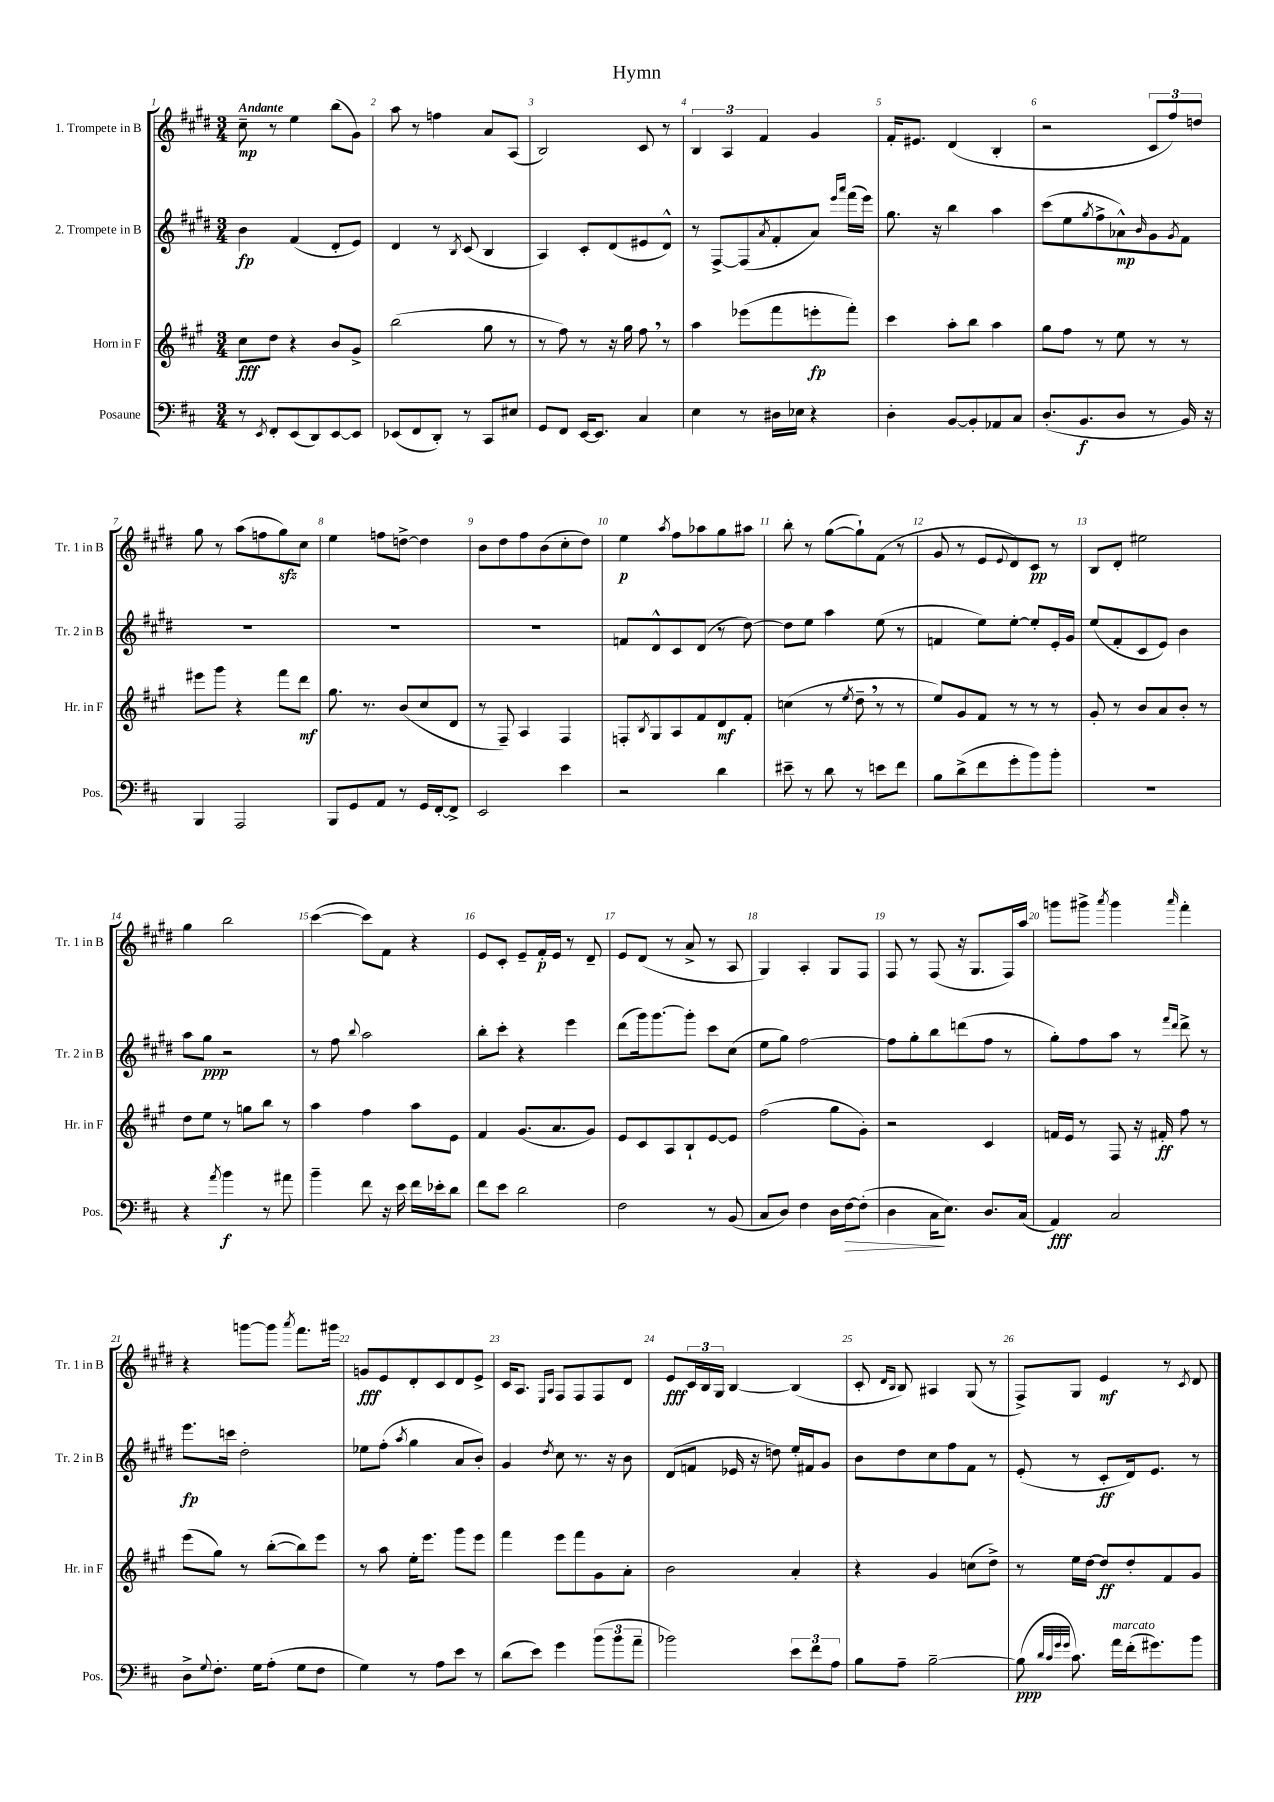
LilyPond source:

\header { title = "Hymn" }
<<
\new StaffGroup <<
\new Staff = "s0" \with { instrumentName = "1. Trompete in B" shortInstrumentName = "Tr. 1 in B" } {
    \clef treble \key e \major \numericTimeSignature \time 3/4 \tempo "Andante"
    cis''8--\mp r8 e''4 b''8( gis'8) |
    a''8 r8 f''4 a'8 a8( |
    b2) cis'8 r8 |
    \tuplet 3/2 { b4 a4 fis'4 } gis'4 |
    fis'16-. eis'8. dis'4( b4-. |
    r2 \tuplet 3/2 { cis'8 fis''8) d''8 } |
    gis''8 r8 a''8( f''8 gis''8\sfz) cis''8 |
    e''4 f''8 d''8~-> d''4 |
    b'8 dis''8 fis''8 b'8( cis''8-. dis''8) |
    e''4\p \acciaccatura { a''8 } fis''8 aes''8 gis''8 ais''8 |
    b''8-. r8 gis''8~( gis''8-!) fis'8( r8 |
    gis'8 r8 e'8 \appoggiatura { e'8 } dis'8) cis'8\pp r8 |
    b8 dis'8-. eis''2 |
    gis''4 b''2 |
    cis'''4~( cis'''8) fis'8 r4 |
    e'8 cis'8-. e'8-- fis'16-.\p e'16 r8 dis'8-- |
    e'8 dis'8( r8 a'8-> r8 a8 |
    gis4) a4-. gis8 fis8 |
    fis8 r8 fis8( r16 gis8. fis16) a''16 |
    g'''8 gis'''8-> \acciaccatura { a'''8 } gis'''4 \grace { a'''16 } fis'''4-. |
    r4 g'''8~ g'''8 \acciaccatura { a'''8 } fis'''8. gis'''16 |
    g'8\fff e'8 dis'8-. cis'8 dis'8 e'8-> |
    cis'16 a8. \grace { e16 a16 } fis8 fis8 fis8 dis'8 |
    e'8\fff \tuplet 3/2 { cis'16 b16 gis16 } b4~ b4( |
    cis'8-. \grace { dis'16 b16 } b8) ais4 gis8( r8 |
    fis8->) gis8 e'4\mf r8 \acciaccatura { cis'8 } dis'8 \bar "|." |
}
\new Staff = "s1" \with { instrumentName = "2. Trompete in B" shortInstrumentName = "Tr. 2 in B" } {
    \clef treble \key e \major \numericTimeSignature \time 3/4
    b'4\fp fis'4( dis'8-. e'8) |
    dis'4 r8 \acciaccatura { b8 } cis'8( b4 |
    a4) cis'8-. dis'8( eis'8 dis'8-^) |
    r8 fis8~-> fis8( \acciaccatura { a'8 } fis'8-. a'8) \grace { e'''16 a'''16 } fis'''16( e'''16) |
    gis''8. r16 b''4 a''4 |
    cis'''8( e''8 \acciaccatura { gis''8 } fis''8-> aes'8-^\mp) \grace { b'16 } gis'8 \acciaccatura { gis'8 } fis'8 |
    R2. |
    R2. |
    R2. |
    f'8 dis'8-^ cis'8 dis'8( r8 dis''8~) |
    dis''8 e''8 a''4 e''8( r8 |
    f'4 e''8) e''8~-. e''8-. e'16-. gis'16 |
    e''8( fis'8-. cis'8 e'8) b'4 |
    a''8 gis''8\ppp r2 |
    r8 fis''8 \appoggiatura { b''8 } a''2 |
    b''8-. cis'''8-. r4 e'''4 |
    dis'''8( gis'''16) gis'''8.~ gis'''8-. cis'''8 cis''8( |
    e''8 gis''8) fis''2~ |
    fis''8 gis''8-. b''8 d'''8( fis''8 r8 |
    gis''8-.) fis''8 a''8 r8 \grace { fis'''16 dis'''16 } dis'''8-> r8 |
    e'''8.\fp c'''16 dis''2-. |
    ees''8 fis''8-.( \acciaccatura { a''8 } gis''4 a'8 b'8-.) |
    gis'4 \acciaccatura { dis''8 } cis''8 r8. r16 b'8 |
    dis'8( f'8 ees'16 r16 d''8) e''16-. fis'16 gis'8 |
    b'8 dis''8 cis''8 fis''8 fis'8 r8 |
    e'8-.( r8 cis'8-.\ff dis'16) e'8. r8 \bar "|." |
}
\new Staff = "s2" \with { instrumentName = "Horn in F" shortInstrumentName = "Hr. in F" } {
    \clef treble \key a \major \numericTimeSignature \time 3/4
    cis''8\fff d''8 r4 b'8 gis'8-> |
    b''2( gis''8 r8 |
    r8 fis''8) r8 r16 gis''16 fis''8 \breathe r8 |
    a''4 ees'''8( fis'''8 e'''8-.\fp fis'''8-.) |
    cis'''4 a''8-. b''8 a''4 |
    gis''8 fis''8 r8 e''8 r8 r8 |
    eis'''8 gis'''8 r4 fis'''8 d'''8\mf |
    gis''8. r8. b'8( cis''8 d'8 |
    r8 fis8--) a4 fis4 |
    f8-. \acciaccatura { b8 } gis8 a8 fis'8 d'8\mf fis'8-. |
    c''4( r8 \acciaccatura { e''8 } d''8-- \breathe r8 r8 |
    e''8) gis'8 fis'8 r8 r8 r8 |
    gis'8-. r8 b'8 a'8 b'8-. r8 |
    d''8 e''8 r8 g''8 b''8 r8 |
    a''4 fis''4 a''8 e'8 |
    fis'4 gis'8.( a'8. gis'8) |
    e'8 cis'8 a8 b8-! e'8~ e'8 |
    fis''2( gis''8 gis'8-.) |
    r2 cis'4 |
    f'16 e'16 r8 fis8 r16 fis'16-.\ff fis''8 r8 |
    e'''8( gis''8) r8 b''8~-.( b''8) e'''8 |
    r8 a''8 e''16-. e'''8. gis'''8 e'''8 |
    fis'''4 e'''8 fis'''8 gis'8 a'8-. |
    b'2 a'4-. |
    r4 gis'4 c''8( d''8->) |
    r8 e''16 d''16~ d''8\ff d''8-. fis'8 gis'8 \bar "|." |
}
\new Staff = "s3" \with { instrumentName = "Posaune" shortInstrumentName = "Pos." } {
    \clef bass \key d \major \numericTimeSignature \time 3/4
    r8 \acciaccatura { e,8 } fis,8-. e,8( d,8) e,8~ e,8 |
    ees,8( fis,8 d,8-.) r8 cis,8 eis8 |
    g,8 fis,8 e,16~ e,8. cis4 |
    e4 r8 dis16 ees16 r4 |
    d4-. b,8~ b,8-. aes,8 cis8 |
    d8.-.( b,8.\f d8 r8 b,16) r16 |
    b,,4 a,,2 |
    b,,8 g,8 a,8 r8 g,16 fis,16~-. fis,8-> |
    e,2 e'4 |
    r2 d'4 |
    eis'8-- r8 d'8 r8 e'8 fis'8 |
    b8 d'8->( fis'8 g'8-. b'8) b'8-. |
    R2. |
    r4 \acciaccatura { a'8 } b'4\f r8 ais'8 |
    b'4-- fis'8 r16 e'16 fis'16 ees'16-. d'8 |
    fis'8 e'8 d'2 |
    fis2 r8 b,8( |
    cis8 d8) fis4 d16 fis16~\> fis8-.( |
    d4 cis16\! e8.) d8. cis16( |
    a,4\fff) cis2 |
    d8-> \appoggiatura { g8 } fis8.-. g16 a8-.( g8 fis8 |
    g4) r8 a8 e'8 r8 |
    d'8( e'8) g'4 \tuplet 3/2 { b'8( b'8 a'8-- } |
    bes'2) \tuplet 3/2 { e'8 fis'8 a8 } |
    b8 a8-- b2~-- |
    b8\ppp( \grace { d'32 cis'32 g'32 g'32 } cis'8.) a'16^\markup { \italic "marcato" } fis'16-.( gis'8.) b'8 \bar "|." |
}
>>
>>
\layout { \context { \Score \override BarNumber.break-visibility = ##(#f #t #t) barNumberVisibility = #all-bar-numbers-visible } }
